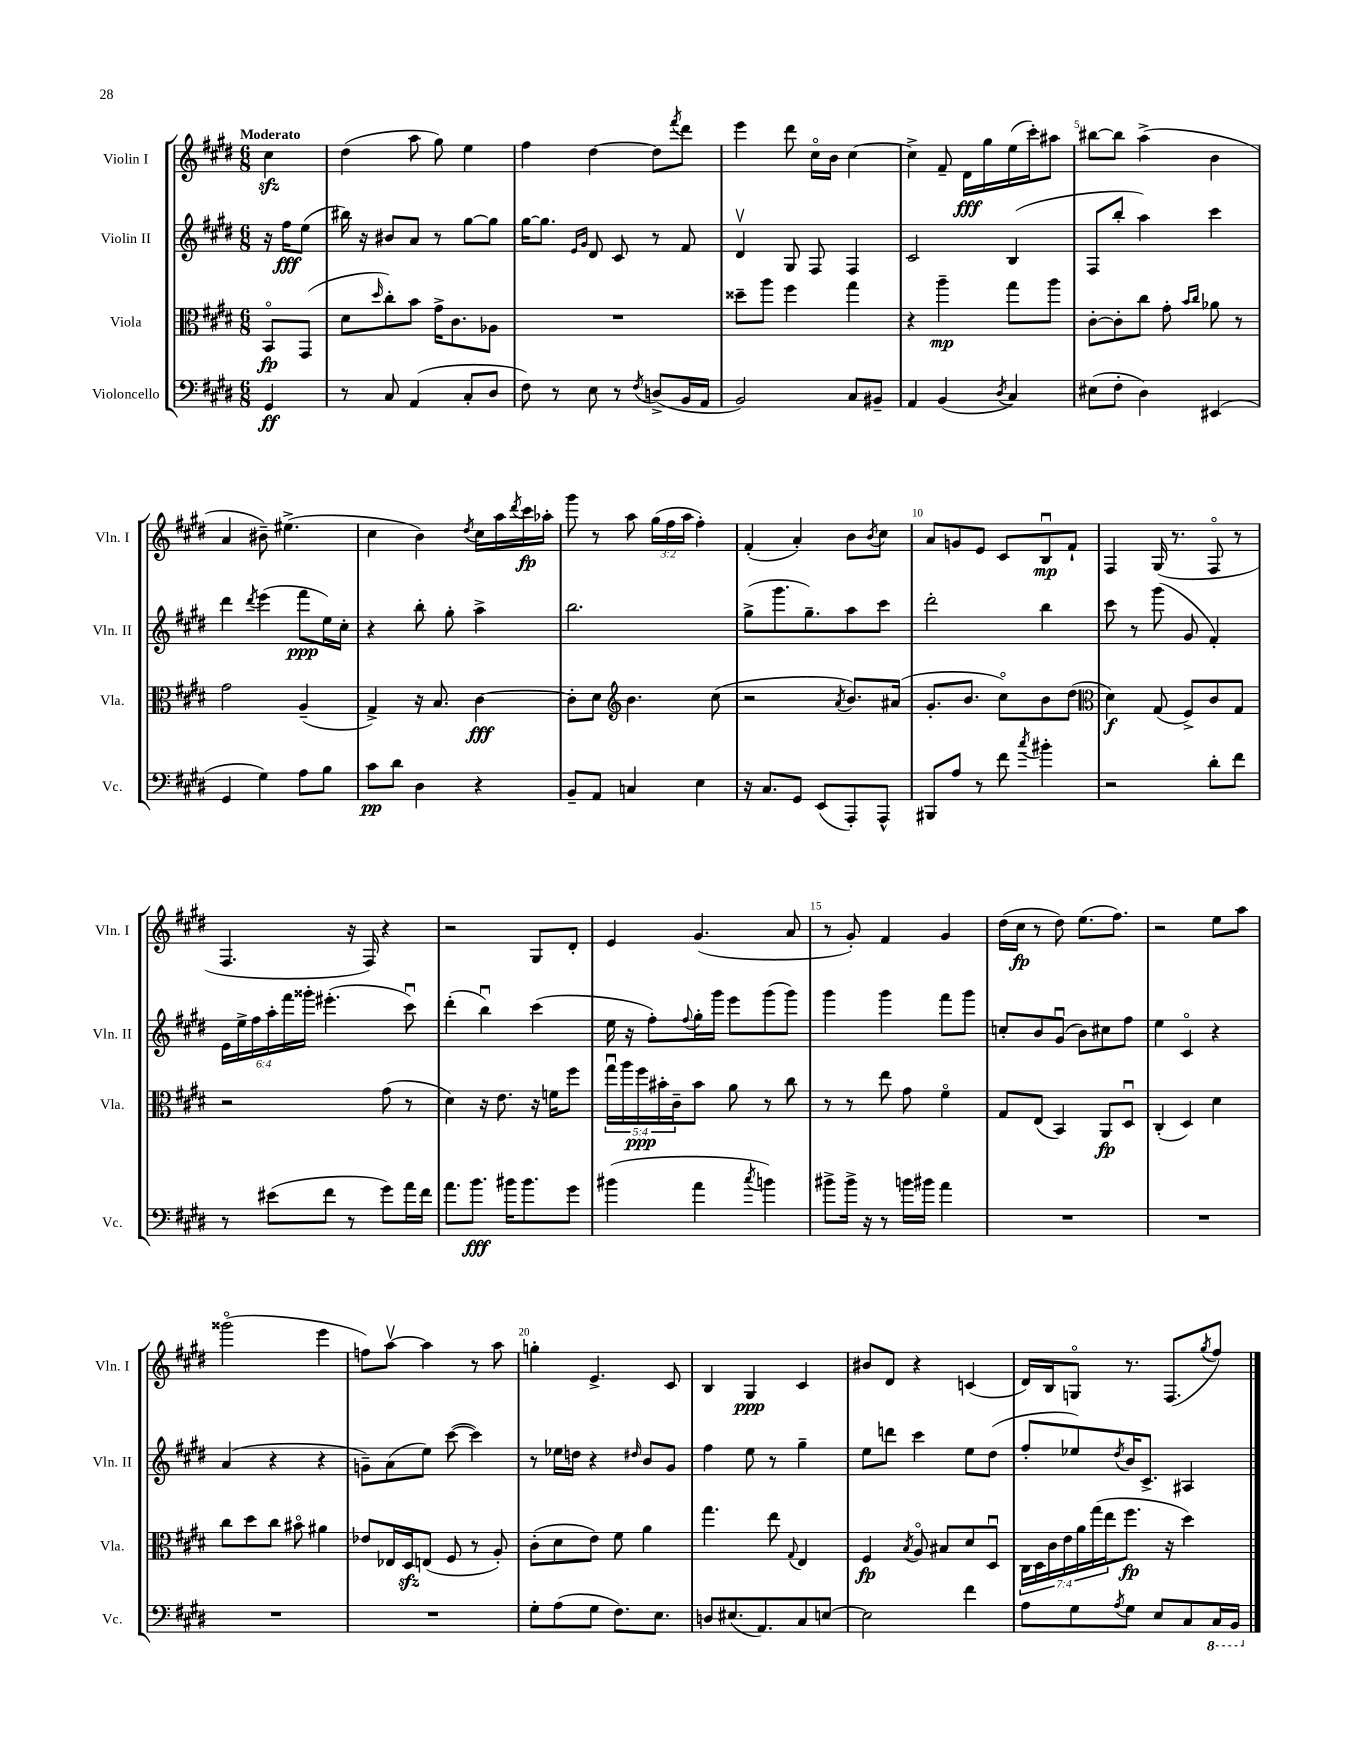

**kern	**dynam	**kern	**dynam	**kern	**dynam	**kern	**dynam
*part4	*part4	*part3	*part3	*part2	*part2	*part1	*part1
*staff4	*staff4	*staff3	*staff3	*staff2	*staff2	*staff1	*staff1
*I"Violoncello	*	*I"Viola	*	*I"Violin II	*	*I"Violin I	*
*I'Vc.	*	*I'Vla.	*	*I'Vln. II	*	*I'Vln. I	*
*clefF4	*	*clefC3	*	*clefG2	*	*clefG2	*
*k[f#c#g#d#]	*	*k[f#c#g#d#]	*	*k[f#c#g#d#]	*	*k[f#c#g#d#]	*
*M6/8	*	*M6/8	*	*M6/8	*	*M6/8	*
=	=	=	=	=	=	=	=
!	!	!	!	!	!	!LO:TX:a:B:t=Moderato	!
4GG#/	ff	8BB/L	fp	16r	.	4cc#zz\	.
.	.	.	.	16ff#\KL	fff	.	.
.	.	(8GG#/J	.	(8ee\J	.	.	.
=1	=1	=1	=1	=1	=1	=1	=1
8r	.	8d#\L	.	16bb#X\)	.	(4dd#\	.
.	.	.	.	16r	.	.	.
.	.	16qqdd#/	.	.	.	.	.
8C#/	.	8cc#'\)	.	8b#X/L	.	.	.
(4AA/	.	8b\J	.	8a/J	.	8aa\	.
.	.	16g#^\KL	.	8r	.	8gg#\)	.
.	.	8.c#\	.	.	.	.	.
8C#'/L	.	.	.	[8gg#\L	.	4ee\	.
8D#/J	.	8A-X\J	.	8gg#\J]	.	.	.
=2	=2	=2	=2	=2	=2	=2	=2
8F#\)	.	2.r	.	[16gg#\KL	.	4ff#\	.
.	.	.	.	8.gg#\J]	.	.	.
8r	.	.	.	.	.	.	.
.	.	.	.	16qqe/LL	.	.	.
.	.	.	.	16qqg#/JJ	.	.	.
8E\	.	.	.	8d#/	.	[4dd#\	.
8r	.	.	.	8c#/	.	.	.
8qF#/	.	.	.	.	.	.	.
(8Dn^/L	.	.	.	8r	.	8dd#\L]	.
.	.	.	.	.	.	8qfff#/	.
16BB/L	.	.	.	8f#/	.	8ddd#\J	.
16AA/JJ	.	.	.	.	.	.	.
=3	=3	=3	=3	=3	=3	=3	=3
2BB/)	.	8dd##X~\L	.	4d#v/	.	4eee\	.
.	.	8aa\J	.	.	.	.	.
.	.	4ff#\	.	8G#/	.	8ddd#\	.
.	.	.	.	8F#/	.	16cc#\LL	.
.	.	.	.	.	.	16b\JJ	.
8C#/L	.	4gg#\	.	4F#/	.	[4cc#\	.
8BB#X~/J	.	.	.	.	.	.	.
=4	=4	=4	=4	=4	=4	=4	=4
4AA/	.	4r	.	2c#/	.	4cc#^\]	.
(4BB/	.	4aa~\	mp	.	.	8f#~/	.
.	.	.	.	.	.	16d#\LL	fff
.	.	.	.	.	.	16gg#\	.
8qD#/	.	.	.	.	.	.	.
4C#/)	.	8gg#\L	.	(4B/	.	(16ee\	.
.	.	.	.	.	.	16ccc#'\J)	.
.	.	8aa\J	.	.	.	8aa#X\J	.
=5	=5	=5	=5	=5	=5	=5	=5
(8E#X\L	.	[8c#'\L	.	8F#/L	.	[8bb#X\L	.
8F#'\J	.	8c#'\]	.	8bb'/J	.	8bb#\J]	.
4D#\)	.	8cc#\J	.	4aa\)	.	(4aa^\	.
.	.	8g#'\	.	.	.	.	.
.	.	16qqb/LL	.	.	.	.	.
.	.	16qqcc#/JJ	.	.	.	.	.
(4EE#X/	.	8a-X\	.	4ccc#\	.	4b\	.
.	.	8r	.	.	.	.	.
!!LO:LB:g=z
=6	=6	=6	=6	=6	=6	=6	=6
4GG#/	.	2g#\	.	4ddd#\	.	4a/	.
.	.	.	.	8qddd#/	.	.	.
4G#\)	.	.	.	(4eee\	.	8b#X~\)	.
.	.	.	.	.	.	(4.ee#X^\	.
8A\L	.	(4A~/	.	8fff#\L	ppp	.	.
8B\J	.	.	.	16ee\L)	.	.	.
.	.	.	.	16cc#'\JJ	.	.	.
=7	=7	=7	=7	=7	=7	=7	=7
8c#\L	pp	4G#^/)	.	4r	.	4cc#\	.
8d#\J	.	.	.	.	.	.	.
4D#\	.	16r	.	8bb'\	.	4b\)	.
.	.	8.B/	.	.	.	.	.
.	.	.	.	8gg#'\	.	.	.
.	.	.	.	.	.	8qdd#/	.
4r	.	[4c#\	fff	4aa^\	.	16cc#\LL	.
.	.	.	.	.	.	16aa\	.
.	.	.	.	.	.	8qddd#/	.
.	.	.	.	.	.	16ccc#\	fp
.	.	.	.	.	.	16aa-X'\JJ	.
=8	=8	=8	=8	=8	=8	=8	=8
8BB~/L	.	8c#'\L]	.	2.bb\	.	8ggg#\	.
8AA/J	.	8d#\J	.	.	.	8r	.
*	*	*clefG2	*	*	*	*	*
4Cn/	.	4.b\	.	.	.	8aa\	.
.	.	.	.	.	.	(24gg#\LL	.
.	.	.	.	.	.	24ff#\	.
.	.	.	.	.	.	24aa\JJ	.
4E\	.	.	.	.	.	4ff#'\)	.
.	.	(8cc#\	.	.	.	.	.
=9	=9	=9	=9	=9	=9	=9	=9
16r	.	2r	.	(8gg#^\L	.	(4f#'/	.
8.C#/L	.	.	.	.	.	.	.
.	.	.	.	8.ggg#\	.	.	.
8GG#/J	.	.	.	.	.	4a'/)	.
.	.	.	.	8.gg#~\)	.	.	.
(8EE/L	.	.	.	.	.	.	.
.	.	8qa/	.	.	.	.	.
8AAA'/)	.	8.b/L)	.	8aa\	.	8b\L	.
.	.	.	.	.	.	8qb/	.
8AAA^^/J	.	.	.	8ccc#\J	.	8cc#\J	.
.	.	(16a#X/Jk	.	.	.	.	.
=10	=10	=10	=10	=10	=10	=10	=10
8BBB#X/L	.	8.g#'/L	.	2ddd#'\	.	8a/L	.
8A/J	.	.	.	.	.	8gn/	.
.	.	8.b/J	.	.	.	.	.
8r	.	.	.	.	.	8e/J	.
8f#\	.	8cc#\L)	.	.	.	8c#/L	.
8qcc#/	.	.	.	.	.	.	.
4b#X'\	.	8b\	.	4bb\	.	8Bu/	mp
.	.	(8dd#\J	.	.	.	8f#`/J	.
=11	=11	=11	=11	=11	=11	=11	=11
*	*	*clefC3	*	*	*	*	*
2r	.	4d#\)	f	8ccc#\	.	4F#/	.
.	.	.	.	8r	.	.	.
.	.	(8G#/	.	(8ggg#\	.	(16G#/	.
.	.	.	.	.	.	8.r	.
.	.	8F#^/L)	.	8g#/	.	.	.
8d#'\L	.	8c#/	.	4f#'/)	.	8F#/	.
8f#\J	.	8G#/J	.	.	.	8r	.
!!LO:LB:g=z
=12	=12	=12	=12	=12	=12	=12	=12
8r	.	2r	.	24e\LL	.	4.F#/	.
.	.	.	.	24ee^\	.	.	.
.	.	.	.	24ff#\	.	.	.
(8e#X\L	.	.	.	24aa'\	.	.	.
.	.	.	.	24fff#\	.	.	.
.	.	.	.	24ggg##X'\JJ	.	.	.
8f#\J	.	.	.	(4.eee#X'\	.	.	.
8r	.	.	.	.	.	16r	.
.	.	.	.	.	.	16F#/)	.
8g#\L)	.	(8g#\	.	.	.	4r	.
16a\L	.	8r	.	8ccc#u\)	.	.	.
16f#\JJ	.	.	.	.	.	.	.
=13	=13	=13	=13	=13	=13	=13	=13
8.a\L	.	4d#\)	.	(4ddd#'\	.	2r	.
8.b\J	fff	.	.	.	.	.	.
.	.	16r	.	4bbu\)	.	.	.
.	.	8.e\	.	.	.	.	.
16b#X\KL	.	.	.	.	.	.	.
8.b#\	.	.	.	.	.	.	.
.	.	16r	.	(4ccc#\	.	8G#/L	.
.	.	16fn\KL	.	.	.	.	.
8g#\J	.	8ff#\J	.	.	.	8d#'/J	.
=14	=14	=14	=14	=14	=14	=14	=14
(4b#X\	.	20gg#u\LL	.	16ee\	.	4e/	.
.	.	20aa\	.	.	.	.	.
.	.	.	.	16r	.	.	.
.	.	20ff#\	ppp	.	.	.	.
.	.	.	.	8ff#'\L)	.	.	.
.	.	20b#X'\	.	.	.	.	.
.	.	20c#~\J	.	.	.	.	.
.	.	.	.	8qqff#/	.	.	.
4a\	.	8b#\J	.	16gg#'\L	.	(4.g#/	.
.	.	.	.	16ggg#\JJ	.	.	.
.	.	8a\	.	8eee\L	.	.	.
8qcc#/	.	.	.	.	.	.	.
4bn\)	.	8r	.	(8ggg#\	.	.	.
.	.	8cc#\	.	8ggg#\J)	.	8a/	.
=15	=15	=15	=15	=15	=15	=15	=15
8b#X^\L	.	8r	.	4ggg#\	.	8r	.
16b#^\Jk	.	8r	.	.	.	8g#'/)	.
16r	.	.	.	.	.	.	.
8r	.	8ee\	.	4ggg#\	.	4f#/	.
16bn\LL	.	8g#\	.	.	.	.	.
16b#X\JJ	.	.	.	.	.	.	.
4a\	.	4f#\	.	8fff#\L	.	4g#/	.
.	.	.	.	8ggg#\J	.	.	.
=16	=16	=16	=16	=16	=16	=16	=16
2.r	.	8G#/L	.	8ccn'/L	.	(16dd#\LL	.
.	.	.	.	.	.	16cc#\JJ	fp
.	.	(8E/J	.	8b/	.	8r	.
.	.	4BB/)	.	(8g#u/J	.	8dd#\)	.
.	.	.	.	8b\L)	.	(8.ee\L	.
.	.	8AA/L	fp	8cc#X\	.	.	.
.	.	.	.	.	.	8.ff#\J)	.
.	.	8D#u/J	.	8ff#\J	.	.	.
=17	=17	=17	=17	=17	=17	=17	=17
2.r	.	(4C#'/	.	4ee\	.	2r	.
.	.	4D#/)	.	4c#/	.	.	.
.	.	4d#\	.	4r	.	8ee\L	.
.	.	.	.	.	.	8aa\J	.
!!LO:LB:g=z
=18	=18	=18	=18	=18	=18	=18	=18
2.r	.	8cc#\L	.	(4a/	.	(2ggg##X\	.
.	.	8dd#\	.	.	.	.	.
.	.	8cc#\J	.	4r	.	.	.
.	.	8b#X\	.	.	.	.	.
.	.	4a#X\	.	4r	.	4eee\	.
=19	=19	=19	=19	=19	=19	=19	=19
2.r	.	8e-X/L	.	8gn~\L)	.	8ffn\L)	.
.	.	16E-X/L	.	(8a\	.	[8aav\J	.
.	.	16D#zz/J	.	.	.	.	.
.	.	(8En/J	.	8ee\J)	.	4aa\]	.
.	.	8F#/	.	([8ccc#\	.	.	.
.	.	8r	.	4ccc#\])	.	8r	.
.	.	8A'/)	.	.	.	8aa\	.
=20	=20	=20	=20	=20	=20	=20	=20
8G#'\L	.	(8c#'\L	.	8r	.	4ggn'\	.
(8A\	.	8d#\	.	16ee-X\LL	.	.	.
.	.	.	.	16ddn\JJ	.	.	.
8G#\J	.	8e\J)	.	4r	.	4.e^/	.
8.F#\L)	.	8f#\	.	.	.	.	.
.	.	.	.	16qqdd#X/	.	.	.
.	.	4a\	.	8b/L	.	.	.
8.E\J	.	.	.	.	.	.	.
.	.	.	.	8g#/J	.	8c#/	.
=21	=21	=21	=21	=21	=21	=21	=21
8Dn/L	.	4.gg#\	.	4ff#\	.	4B/	.
(8.E#X/	.	.	.	.	.	.	.
.	.	.	.	8ee\	.	4G#/	ppp
8.AA/)	.	.	.	.	.	.	.
.	.	8ee\	.	8r	.	.	.
.	.	8qqG#/	.	.	.	.	.
8C#/	.	4E/	.	4gg#~\	.	4c#/	.
[8En/J	.	.	.	.	.	.	.
=22	=22	=22	=22	=22	=22	=22	=22
2E\]	.	4F#/	fp	8ee\L	.	8b#X/L	.
.	.	.	.	8dddn\J	.	8d#/J	.
.	.	8qB/	.	.	.	.	.
.	.	8A/	.	4ccc#\	.	4r	.
.	.	8B#X/L	.	.	.	.	.
4f#\	.	8d#/	.	8ee\L	.	(4cn/	.
.	.	8D#u/J	.	(8dd#\J	.	.	.
=23	=23	=23	=23	=23	=23	=23	=23
8A\L	.	28C#\LL	.	8ff#'/L	.	16d#/LL)	.
.	.	28D#\	.	.	.	.	.
.	.	.	.	.	.	16B/J	.
.	.	28c#\	.	.	.	.	.
.	.	28e\	.	.	.	.	.
8G#\	.	.	.	8ee-X/)	.	8Gn/J	.
.	.	28a\	.	.	.	.	.
.	.	(28gg#\	.	.	.	.	.
.	.	28ee\J	.	.	.	.	.
8qA/	.	.	.	8qdd#/	.	.	.
8G#\J	.	8.ff#\J	fp	16b/K	.	8.r	.
.	.	.	.	8.c#^/J	.	.	.
8E/L	.	.	.	.	.	.	.
.	.	16r	.	.	.	(8.F#/L	.
8C#/	.	4dd#\)	.	4A#X/	.	.	.
.	.	.	.	.	.	8qgg#/	.
*8ba	*	*	*	*	*	*	*
16CC#/L	.	.	.	.	.	8ff#/J)	.
16BBB/JJ	.	.	.	.	.	.	.
*X8ba	*	*	*	*	*	*	*
==	==	==	==	==	==	==	==
*-	*-	*-	*-	*-	*-	*-	*-
